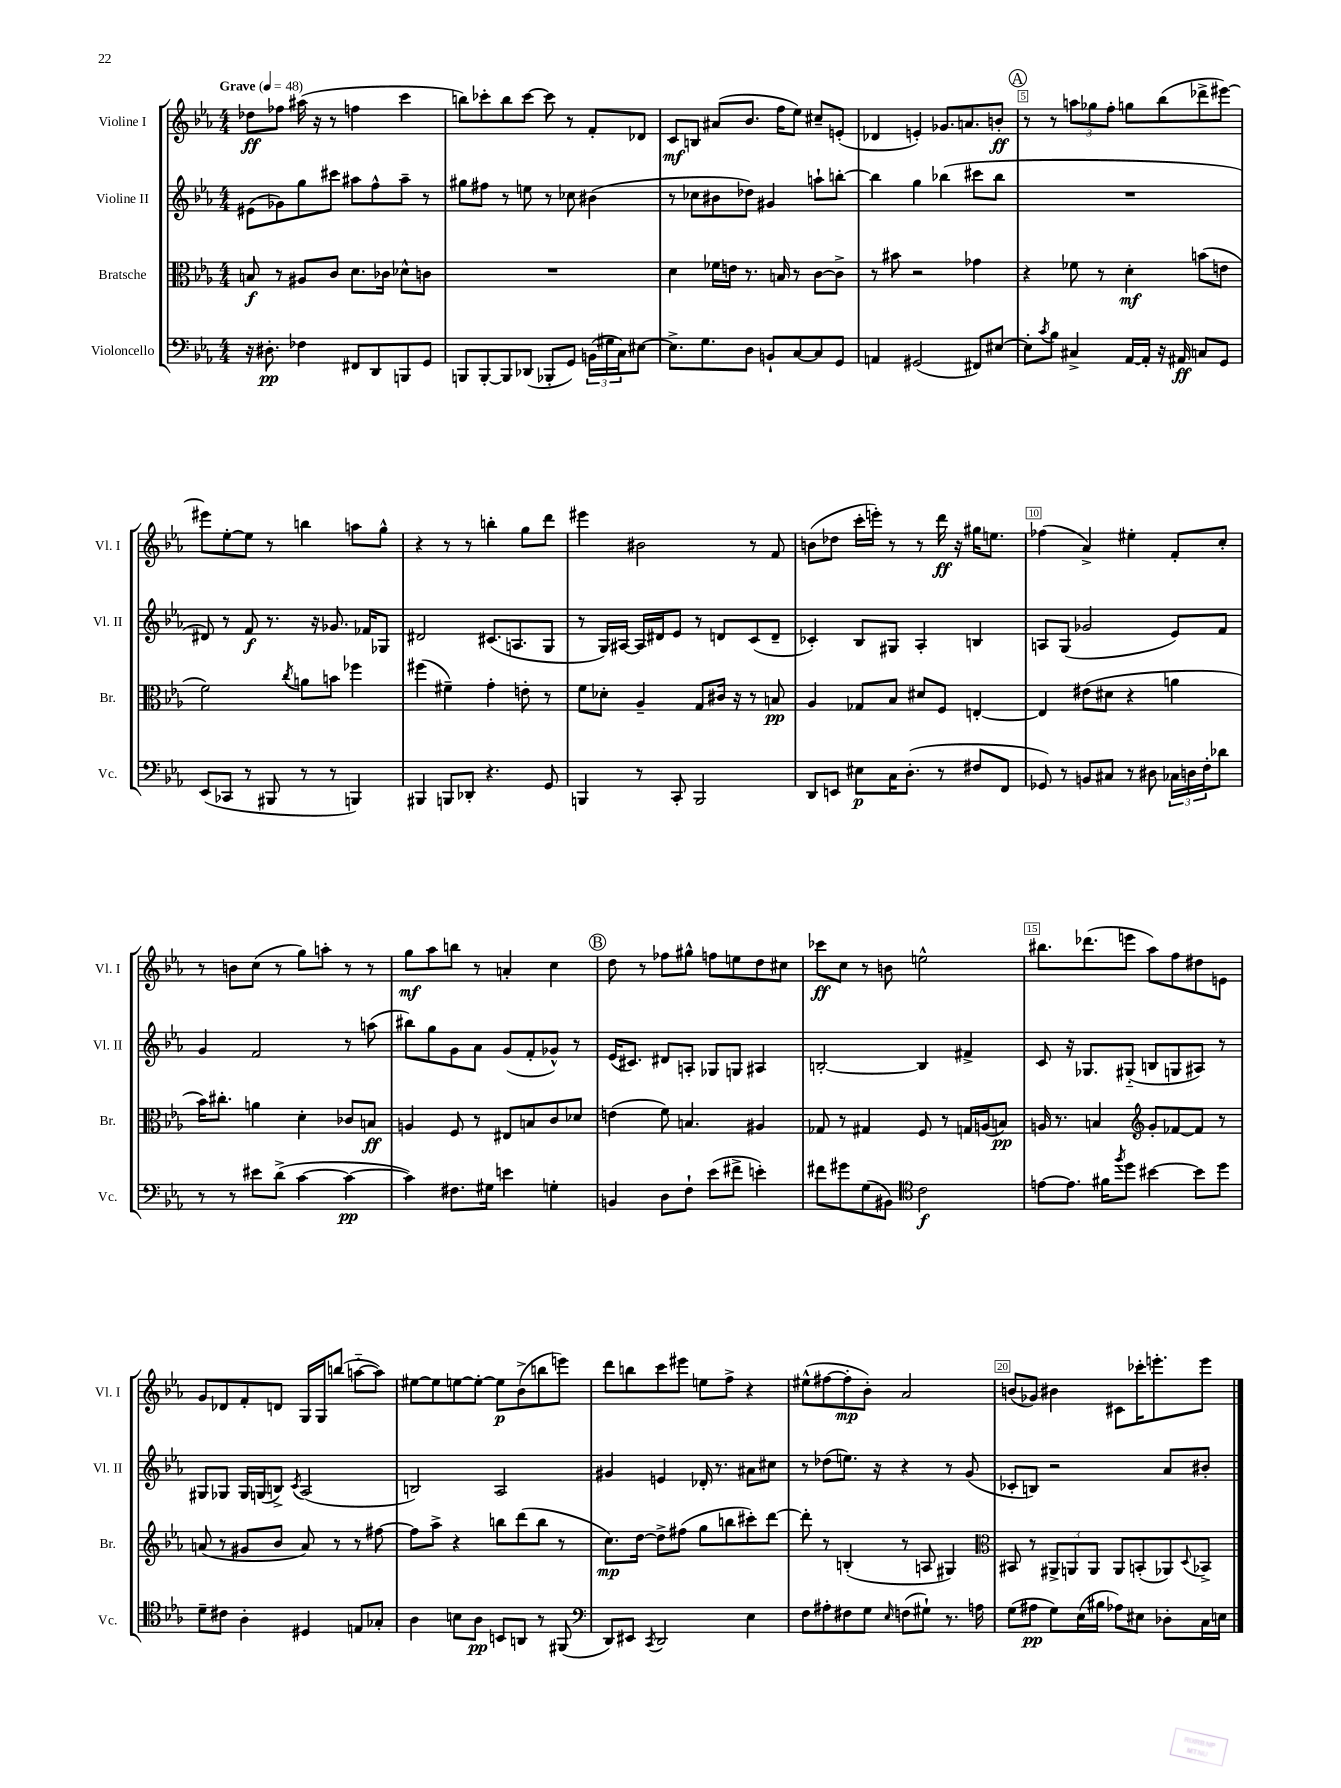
<<
\new StaffGroup <<
\new Staff = "s0" \with { instrumentName = "Violine I" shortInstrumentName = "Vl. I" } {
    \clef treble \key ees \major \numericTimeSignature \time 4/4 \tempo "Grave" 4 = 48
    des''8\ff fes''8 ais''16( r16 r8 f''4 c'''4 |
    b''8) ces'''8-. b''8 ces'''8~ ces'''8 r8 f'8-. des'8 |
    c'8\mf b8 ais'8( bes'8. f''16 ees''8) cis''8-- e'8-.( |
    des'4 e'4-.) ges'8. a'8. b'8-.\ff |
    \mark \markup { \circle "A" } r8 r8 \tuplet 3/2 { a''8 ges''8 f''8-. } g''8 bes''8( des'''8-> eis'''8~) |
    eis'''8 ees''8~-. ees''8 r8 b''4 a''8 g''8-^ |
    r4 r8 r8 b''4-. g''8 d'''8 |
    eis'''4 bis'2 r8 f'8 |
    b'8( des''8 c'''16-. e'''16-.) r8 r8 d'''16\ff r16 gis''16 e''8. |
    fes''4( aes'4->) eis''4-. f'8-. c''8-. |
    r8 b'8 c''8( r8 g''8) a''8-. r8 r8 |
    g''8\mf aes''8 b''8 r8 a'4-. c''4 |
    \mark \markup { \circle "B" } d''8 r8 fes''8 gis''8-^ f''8 e''8 d''8 cis''8 |
    ces'''8\ff c''8 r8 b'8 e''2-^ |
    bis''8. des'''8.( e'''8 aes''8) f''8 dis''8 e'8 |
    g'8 des'8 f'8-. d'8 g16 g16 b''8( a''8~-_ a''8) |
    eis''8~ eis''8 e''8~ e''8~-. e''8\p bes'8->( b''8 e'''8) |
    d'''8 b''8 c'''8 eis'''8 e''8 f''8-> r4 |
    eis''8-^( fis''8~ fis''8-.\mp bes'8-.) aes'2 |
    b'8( ges'8) bis'4 cis'8 ces'''16-. e'''8.-. e'''8 \bar "|." |
}
\new Staff = "s1" \with { instrumentName = "Violine II" shortInstrumentName = "Vl. II" } {
    \clef treble \key ees \major \numericTimeSignature \time 4/4
    eis'8( ges'8) g''8 cis'''8 ais''8 f''8-^ ais''8-- r8 |
    gis''8 fis''8 r8 e''8 r8 ces''8 bis'4( |
    r8 ces''8 bis'8 des''8) gis'4 a''8-! b''8~-. |
    b''4 g''4 bes''4( cis'''8 bes''8 |
    \mark \markup { \circle "A" } R1 |
    dis'8) r8 f'8\f r8. r16 ges'8. fes'16 ges8 |
    dis'2 cis'8.( a8. g8 |
    r8 g16) ais16~ ais16 dis'16 ees'8 r8 d'8 c'8( d'8-- |
    ces'4-.) bes8 gis8 aes4-. b4 |
    a8 g8( ges'2 ees'8) f'8 |
    g'4 f'2 r8 a''8( |
    bis''8) g''8 g'8 aes'8 g'8( f'8-. ges'8-^) r8 |
    \mark \markup { \circle "B" } ees'16( cis'8.) dis'8 a8-. ges8 g8 ais4 |
    b2~-. b4 fis'4-> |
    c'8 r16 ges8. gis8-_( b8 g8 ais8) r8 |
    gis8 ges8 ges16 g16( b8->) \acciaccatura { c'8 } aes2( |
    b2) aes2 |
    gis'4 e'4 des'16-. r8. ais'8 cis''8 |
    r8 des''8( e''8.) r16 r4 r8 g'8( |
    ces'8-. b8) r2 aes'8 bis'8-. \bar "|." |
}
\new Staff = "s2" \with { instrumentName = "Bratsche" shortInstrumentName = "Br." } {
    \clef alto \key ees \major \numericTimeSignature \time 4/4
    b8\f r8 ais8 c'8 d'8. ces'16 des'8-^ c'8 |
    R1 |
    d'4 fes'16 e'16 r8. b16 r8 c'8~ c'8-> |
    r8 bis'8 r2 ges'4 |
    \mark \markup { \circle "A" } r4 fes'8 r8 d'4-.\mf b'8( e'8 |
    f'2) \acciaccatura { c''8 } a'8 b'8 fes''4 |
    fis''4( fis'4--) g'4-. e'8-. r8 |
    f'8 des'8-. aes4-- g8 cis'16 r16 r8 b8\pp |
    aes4 ges8 bes8 dis'8 f8 e4~-. |
    e4 eis'8( dis'8 r4 a'4 |
    bes'16) cis''8.-. a'4 d'4-. ces'8 b8\ff |
    a4 f8 r8 eis8 b8 c'8 des'8 |
    \mark \markup { \circle "B" } e'4( f'8) b4. ais4 |
    ges8 r8 gis4 f8 r8 g16 a16( b8\pp) |
    a16 r8. b4 \clef treble g'8-. fes'8~ fes'8 r8 |
    a'8( r8 gis'8 bes'8 a'8) r8 r8 fis''8~ |
    fis''8 aes''8-> r4 b''8 d'''8( b''8 r8 |
    c''8.\mp) d''16~ d''8-> fis''8( g''8 b''8 cis'''8-.) d'''8~ |
    d'''8-. r8 b4-.( r8 a8 gis4) |
    \clef alto bis,8 r8 \tuplet 3/2 { ais,8-> a,8 a,8 } a,8 b,8-.( aes,8) \appoggiatura { d8 } bes,8-> \bar "|." |
}
\new Staff = "s3" \with { instrumentName = "Violoncello" shortInstrumentName = "Vc." } {
    \clef bass \key ees \major \numericTimeSignature \time 4/4
    r16 dis8.-.\pp fes4 fis,8 d,8 b,,8 g,8 |
    b,,8 b,,8~-. b,,8 des,8( bes,,8-. g,8) \tuplet 3/2 { b,16( gis16 c16) } eis8~ |
    eis8.-> g8. d8 b,8-! c8~ c8 g,8 |
    a,4 gis,2( fis,8) eis8~ |
    \mark \markup { \circle "A" } eis8-. \acciaccatura { c'8 } bes8 cis4-> aes,16~ aes,16-. r16 ais,16\ff c8 g,8 |
    ees,8( ces,8 r8 bis,,8 r8 r8 b,,4) |
    bis,,4 b,,8 des,8-. r4. g,8 |
    b,,4 r8 c,8-. b,,2 |
    d,8 e,8 eis8\p c16 d8.-.( r8 fis8 f,8 |
    ges,8) r8 b,8 cis8 r8 dis8 \tuplet 3/2 { ces16 d16 f16-. } des'8 |
    r8 r8 eis'8 d'8->( c'4~ c'4~\pp |
    c'4) fis8. gis16 e'4 g4-. |
    \mark \markup { \circle "B" } b,4 d8 f8-! ees'8( fis'8-> e'4-.) |
    fis'8 gis'8 g8( bis,8) \clef tenor c'2\f |
    e'8~ e'8. fis'16 \acciaccatura { f''8 } d''8 bis'4~ bis'8 d''8 |
    d'8-- cis'8 aes4-. dis4 e8 ges8-. |
    aes4 b8 aes8\pp b,8 a,8 r8 fis,8( |
    \clef bass d,8) eis,8 \acciaccatura { c,8 } d,2 ees4 |
    f8 ais8-. fis8 g8 \grace { ees16 } f8( gis8-!) r8. a16 |
    g8( ais8\pp g8) ees16( bis16 aes8) eis8 des8-. c16 e16 \bar "|." |
}
>>
>>
\layout { \context { \Score \override BarNumber.break-visibility = ##(#f #t #t) barNumberVisibility = #(every-nth-bar-number-visible 5) \override BarNumber.stencil = #(make-stencil-boxer 0.1 0.3 ly:text-interface::print) } }
